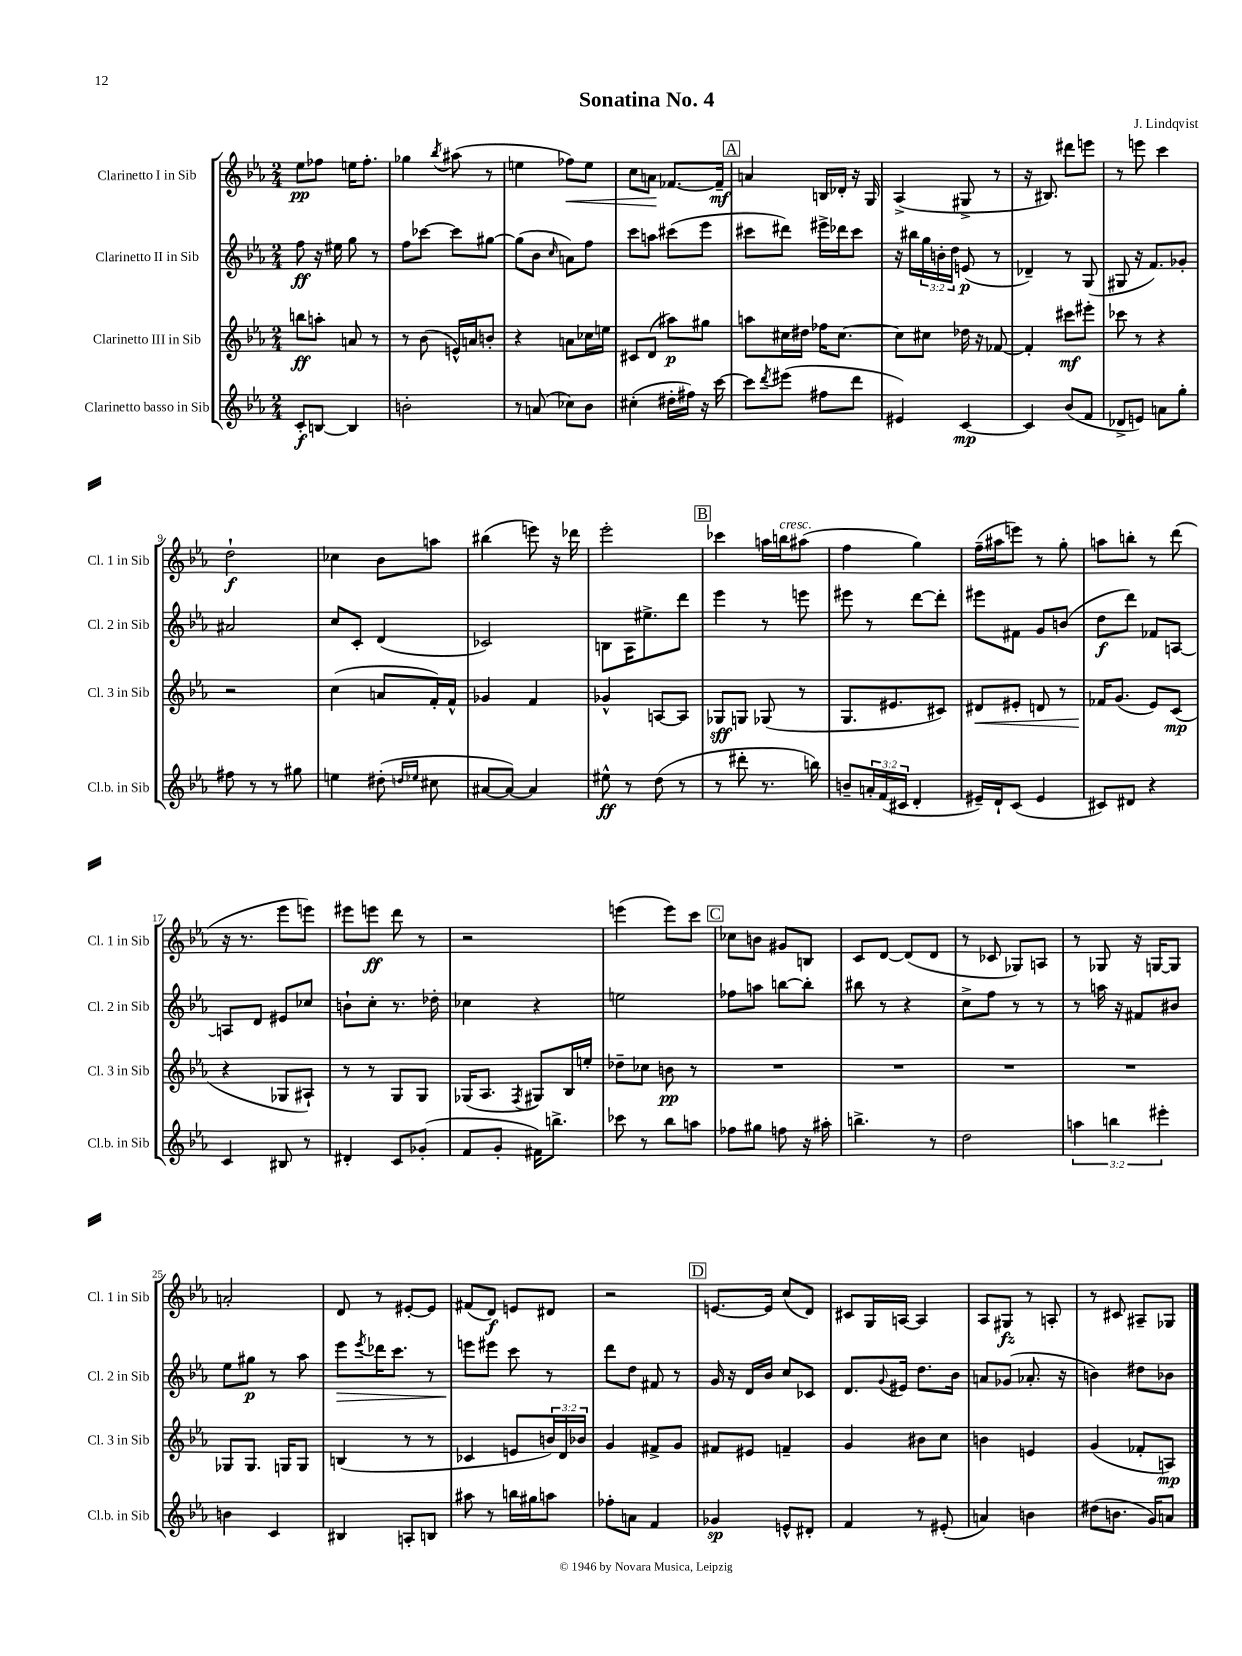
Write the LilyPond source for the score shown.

\header { title = "Sonatina No. 4" composer = "J. Lindqvist" }
<<
\new StaffGroup <<
\new Staff = "s0" \with { instrumentName = "Clarinetto I in Sib" shortInstrumentName = "Cl. 1 in Sib" } {
    \clef treble \key ees \major \numericTimeSignature \time 2/4
    ees''8\pp fes''8 e''16 fes''8.-. |
    ges''4 \acciaccatura { bes''8 } ais''8( r8 |
    e''4 fes''8\<) e''8 |
    c''8 a'8\! fes'8.~ fes'16--\mf |
    \mark \markup { \box "A" } a'4 b16 des'16-. r16 g16 |
    aes4->( gis8-> r8 |
    r16 bis8.) dis'''8 e'''8 |
    r8 e'''8 c'''4 |
    d''2-!\f |
    ces''4 bes'8 a''8 |
    bis''4( e'''8) r16 des'''16 |
    ees'''2-. |
    \mark \markup { \box "B" } ces'''4 a''16 b''16^\markup { \italic "cresc." } ais''8( |
    f''4 g''4) |
    f''16--( ais''16 e'''8) r8 g''8-. |
    a''8 b''8-. r8 d'''8( |
    r16 r8. ees'''8 e'''8) |
    eis'''8 e'''8\ff d'''8 r8 |
    r2 |
    e'''4( e'''8) c'''8 |
    \mark \markup { \box "C" } ces''8 b'8 gis'8 b8 |
    c'8 d'8~ d'8( d'8 |
    r8 ces'8 ges8) a8 |
    r8 ges8 r16 g16~ g8 |
    a'2-. |
    d'8 r8 eis'8~-. eis'8 |
    fis'8( d'8\f) e'8 dis'8 |
    r2 |
    \mark \markup { \box "D" } e'8.~ e'16 c''8( d'8) |
    cis'8 g16 a16~ a4 |
    aes8 gis8\fz r8 a8-. |
    r8 cis'8 ais8-- ges8 \bar "|." |
}
\new Staff = "s1" \with { instrumentName = "Clarinetto II in Sib" shortInstrumentName = "Cl. 2 in Sib" } {
    \clef treble \key ees \major \numericTimeSignature \time 2/4 \override Staff.TupletNumber.text = #tuplet-number::calc-fraction-text
    f''8\ff r16 eis''16 g''8 r8 |
    f''8 ces'''8~ ces'''8 gis''8~ |
    gis''8( bes'8 \grace { c''16 } a'8) f''8 |
    c'''8 a''8 cis'''8( ees'''8 |
    \mark \markup { \box "A" } cis'''8 dis'''8) eis'''16-> des'''16 cis'''8 |
    r16 bis''16 \tuplet 3/2 { g''16 b'16-. d''16 } e'8\p( r8 |
    des'4--) r8 g8( |
    gis8 r16 f'8.) ges'8-. |
    ais'2 |
    c''8 c'8-. d'4( |
    ces'2) |
    b8 aes16 eis''8.-> d'''8 |
    \mark \markup { \box "B" } ees'''4 r8 e'''8 |
    eis'''8 r8 d'''8~ d'''8-. |
    eis'''8 fis'8 g'8 b'8( |
    d''8\f d'''8) fes'8 a8~ |
    a8 d'8 eis'8 ces''8 |
    b'8-! c''8-. r8. des''16-. |
    ces''4 r4 |
    e''2 |
    \mark \markup { \box "C" } fes''8 a''8 b''8~ b''8-. |
    bis''8 r8 r4 |
    c''8-> f''8 r8 r8 |
    r8 a''16 r16 fis'8 bis'8 |
    ees''8 gis''8\p r8 aes''8 |
    ees'''8\> \acciaccatura { ees'''8 } des'''16 c'''8. r8 |
    e'''8\! eis'''8 c'''8 r8 |
    d'''8 d''8 fis'8 r8 |
    \mark \markup { \box "D" } g'16 r16 d'16 bes'16 c''8 ces'8 |
    d'8. \appoggiatura { g'8 } eis'16 d''8. bes'16 |
    a'8 ges'8( aes'8.-. r16 |
    b'4) dis''8 bes'8 \bar "|." |
}
\new Staff = "s2" \with { instrumentName = "Clarinetto III in Sib" shortInstrumentName = "Cl. 3 in Sib" } {
    \clef treble \key ees \major \numericTimeSignature \time 2/4 \override Staff.TupletNumber.text = #tuplet-number::calc-fraction-text
    b''8\ff a''8-. a'8 r8 |
    r8 bes'8( e'16-^) a'16 b'8-. |
    r4 a'8 ces''16 e''16 |
    cis'8 d'8( ais''8\p) gis''8 |
    \mark \markup { \box "A" } a''8 cis''16 dis''16 fes''16 cis''8.~ |
    cis''8 cis''8 des''16 r16 fes'8~ |
    fes'4-. cis'''8\mf eis'''8-. |
    ces'''8 r8 r4 |
    r2 |
    c''4( a'8 f'16-.) f'16-^ |
    ges'4 f'4 |
    ges'4-^ a8~ a8 |
    \mark \markup { \box "B" } ges8\sff g8 ges8( r8 |
    g8. eis'8. cis'8) |
    dis'8\< eis'8-. d'8 r8 |
    fes'16\! g'8.( ees'8) c'8\mp( |
    r4 ges8 ais8-!) |
    r8 r8 g8 g8 |
    ges16( aes8. \acciaccatura { f8 } gis8) bes16 e''16-. |
    des''8-- ces''8 b'8\pp r8 |
    \mark \markup { \box "C" } R2 |
    R2 |
    R2 |
    R2 |
    ges8 ges8. g16 g8 |
    b4( r8 r8 |
    ces'4 e'8 \tuplet 3/2 { b'16) d'16 bes'16 } |
    g'4 fis'8-> g'8 |
    \mark \markup { \box "D" } fis'8 eis'8 f'4-- |
    g'4 bis'8 c''8 |
    b'4 e'4 |
    g'4( fes'8-. a8\mp) \bar "|." |
}
\new Staff = "s3" \with { instrumentName = "Clarinetto basso in Sib" shortInstrumentName = "Cl.b. in Sib" } {
    \clef treble \key ees \major \numericTimeSignature \time 2/4 \override Staff.TupletNumber.text = #tuplet-number::calc-fraction-text
    c'8-.\f b8~ b4 |
    b'2-. |
    r8 a'8( ces''8) bes'8 |
    cis''4-.( dis''16-. fis''16) r16 c'''16~ |
    \mark \markup { \box "A" } c'''8 \acciaccatura { d'''8 } eis'''8( fis''8 d'''8 |
    eis'4) c'4~\mp |
    c'4 bes'8( f'8 |
    des'8-> e'8) a'8 g''8-. |
    fis''8 r8 r8 gis''8 |
    e''4 dis''8-.( \grace { d''16 ees''16 } cis''8 |
    ais'8~ ais'8~) ais'4 |
    eis''8-^\ff r8 d''8( r8 |
    \mark \markup { \box "B" } r8 dis'''8-. r8. b''16) |
    b'8-- \tuplet 3/2 { a'16-. f'16( cis'16 } d'4-. |
    eis'16--) d'16-! c'8( eis'4 |
    cis'8) dis'8 r4 |
    c'4 bis8 r8 |
    dis'4-. c'8 ges'8-.( |
    f'8 g'8-. fis'16) b''8.-> |
    ces'''8 r8 bes''8 a''8 |
    \mark \markup { \box "C" } fes''8 gis''8 f''8 r16 ais''16-. |
    b''4.-> r8 |
    d''2 |
    \tuplet 3/2 { a''4 b''4 eis'''4-. } |
    b'4 c'4 |
    bis4 a8-. b8 |
    ais''8 r8 b''16 gis''16 a''8 |
    fes''8-. a'8 f'4 |
    \mark \markup { \box "D" } ges'4\sp e'8-^ dis'8-. |
    f'4 r8 eis'8-.( |
    a'4) b'4 |
    dis''8( b'8. g'16) a'8 \bar "|." |
}
>>
>>
